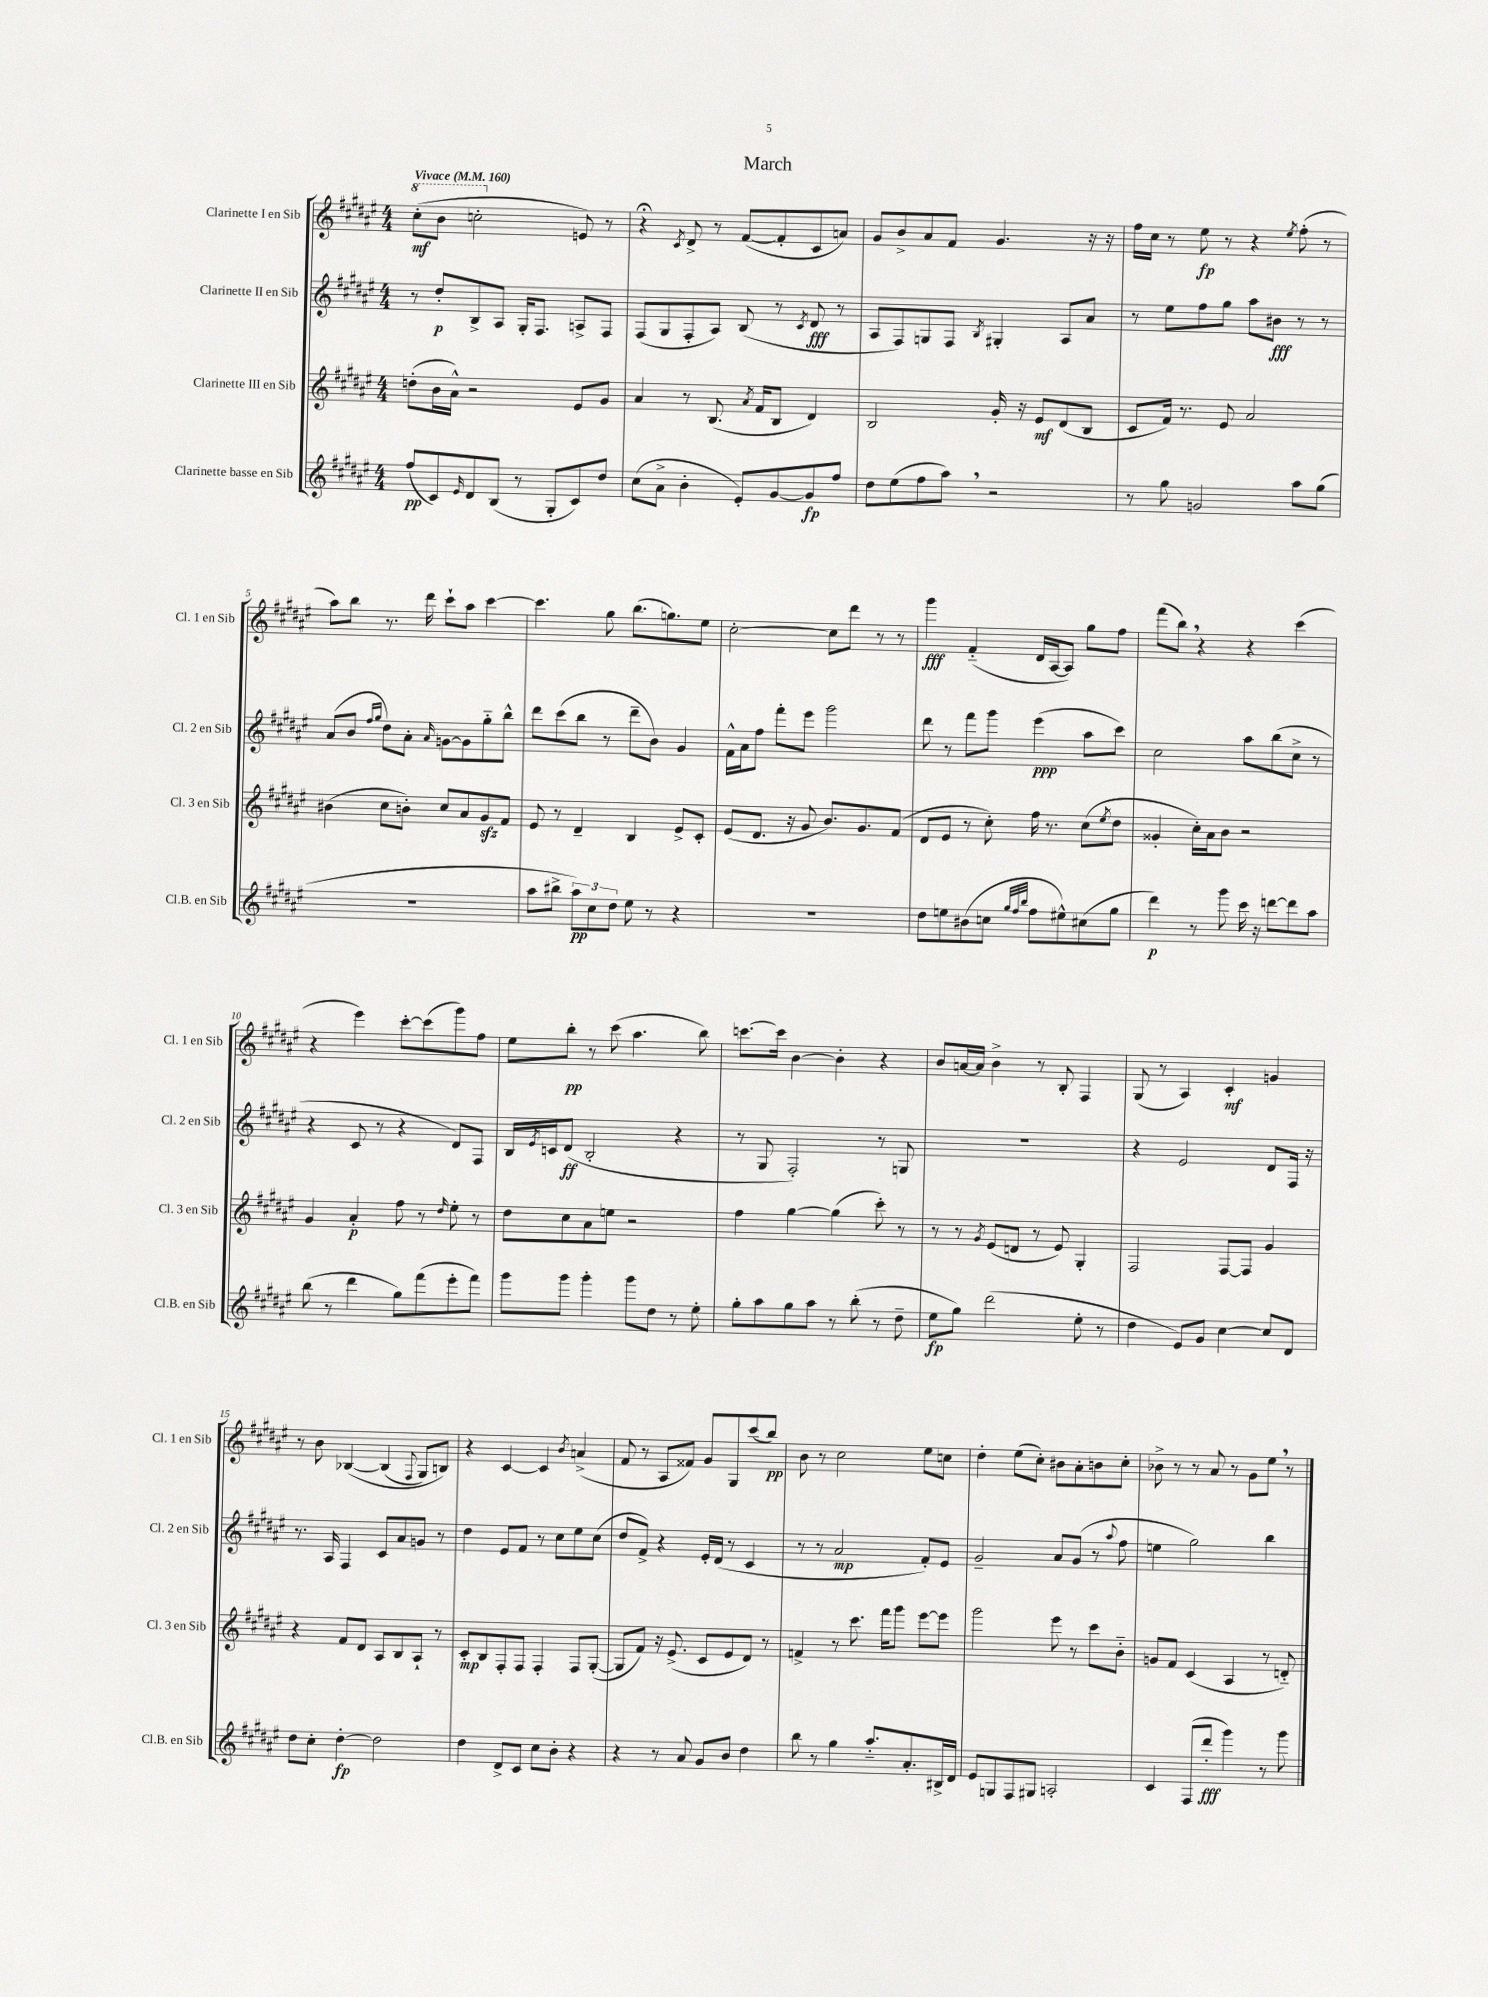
\header { title = "March" }
<<
\new StaffGroup <<
\new Staff = "s0" \with { instrumentName = "Clarinette I en Sib" shortInstrumentName = "Cl. 1 en Sib" } {
    \clef treble \key fis \major \numericTimeSignature \time 4/4 \tempo "Vivace" 4 = 160
    \ottava #1 cis'''8-.\mf( b''8 c'''2-. \ottava #0 e'8) r8 |
    r4\fermata \acciaccatura { cis'8 } dis'8-> r8 fis'8~( fis'8-. cis'8 a'8) |
    gis'8 b'8-> ais'8 fis'8 gis'4. r16 r16 |
    fis''16 cis''16 r8 eis''8\fp r8 r4 \acciaccatura { eis''8 } fis''8-.( r8 |
    ais''8) b''8 r8. dis'''16 cis'''8-! ais''8 cis'''4~ |
    cis'''4. gis''8 b''8.( g''8.) eis''8 |
    cis''2~-. cis''8 dis'''8 r8 r8 |
    gis'''4\fff fis'4-_( dis'16 ais16~ ais8) gis''8 fis''8 |
    fis'''8( b''8) \breathe r4 r4 cis'''4( |
    r4 eis'''4) cis'''8~-. cis'''8( gis'''8) fis''8 |
    eis''8 b''8-.\pp r8 cis'''8( ais''4. b''8) |
    c'''8.~ c'''16 b'4~ b'4-. r4 |
    b'8 a'16~ a'16 b'4-> r8 b8-. fis4 |
    gis8( r8 ais4) cis'4-.\mf g'4 |
    r8 b'8 bes4~\( bes4( \appoggiatura { fis8 } gis8) b8\) |
    r4 cis'4~ cis'4 \acciaccatura { b'8 } a'4->( |
    fis'8 r8 ais8 fisis'8) gis'8 gis8 cis'''8( b''8\pp) |
    b'8 r8 cis''2 eis''8 c''8 |
    dis''4-. eis''8( cis''8-.) bis'8 ais'8-. b'8 cis''8-. |
    bes'8-> r8 r8 ais'8 r8 gis'8 eis''8 \breathe r8 \bar "|." |
}
\new Staff = "s1" \with { instrumentName = "Clarinette II en Sib" shortInstrumentName = "Cl. 2 en Sib" } {
    \clef treble \key fis \major \numericTimeSignature \time 4/4
    r8 dis''8-.\p b8-> ais8 gis16-. fis8. a8-> fis8 |
    fis8( gis8 fis8-. ais8) b8( r8 \acciaccatura { cis'8 } dis'8\fff r8 |
    ais8 fis8) g8 fis8 \acciaccatura { b8 } gis4-. ais8 ais'8 |
    r8 eis''8 fis''8 gis''8 ais''8 bis'8\fff r8 r8 |
    ais'8( b'8 \grace { fis''16 gis''16 } dis''8) ais'8-. \grace { ais'16 } g'8~ g'8 gis''8-_ b''8-^ |
    dis'''8 cis'''8( b''8 r8 dis'''8-- b'8) gis'4 |
    fis'16-^ ais'16 fis''8 fis'''8-. eis'''8 gis'''2 |
    dis'''8 r8 fis'''8 gis'''8 eis'''4\ppp( ais''8 cis'''8) |
    cis''2 ais''8 b''8( cis''8-> r8 |
    r4 cis'8 r8 r4 dis'8) fis8 |
    b16 \acciaccatura { eis'8 } c'16 dis'8\ff( b2-. r4 |
    r8 gis8 fis2-.) r8 g8 |
    R1 |
    r4 eis'2 dis'8 fis16 r16 |
    r8. ais16 fis4 cis'8 ais'8 g'8 r8 |
    dis''4 eis'8 fis'8 r8 cis''8 eis''8 cis''8( |
    dis''8 fis'8->) r4 eis'16-. dis'16( r8 cis'4 |
    r8 r8 ais'2\mp fis'8-.) eis'8 |
    gis'2-- ais'8 gis'8( r8 \appoggiatura { ais''8 } fis''8 |
    e''4 gis''2) b''4 \bar "|." |
}
\new Staff = "s2" \with { instrumentName = "Clarinette III en Sib" shortInstrumentName = "Cl. 3 en Sib" } {
    \clef treble \key fis \major \numericTimeSignature \time 4/4
    d''8-.( b'16 ais'16-^) r2 eis'8 gis'8 |
    ais'4 r8 b8.( \acciaccatura { ais'8 } fis'16 b8 dis'4) |
    b2 gis'16-. r16 eis'8\mf dis'8( b8 |
    cis'8 fis'16) r8. eis'8 ais'2 |
    bis'4( cis''8 b'8-.) cis''8 ais'8 gis'8\sfz fis'8 |
    eis'8 r8 dis'4-- b4 eis'8-> cis'8-. |
    eis'8( dis'8. r16 gis'8 b'8.) gis'8. fis'8( |
    dis'8 eis'8 r8 cis''8-.) fis''16 r8. cis''8( \acciaccatura { eis''8 } dis''8 |
    gisis'4-. cis''16-.) ais'16 b'8 r2 |
    gis'4 ais'4-.\p fis''8 r8 \grace { dis''16 } eis''8-. r8 |
    dis''8 cis''8 ais'8 e''8 r2 |
    fis''4 gis''4~ gis''4( cis'''8-.) r8 |
    r8 r8 \acciaccatura { gis'8 } eis'8( d'8 r8 eis'8) gis4-. |
    fis2 fis8~ fis8 gis'4 |
    r4 fis'8 dis'8 ais8 b8 ais8-! r8 |
    cis'8-.\mp b8 fis8-. fis8 fis4-. fis8 gis8~-.( |
    gis8 fis'8) r16 eis'8.->( cis'8 eis'8 dis'8) r8 |
    f'4-> r8 cis'''8. fis'''16 gis'''8 eis'''8~ eis'''8 |
    gis'''2 eis'''8 r8 cis'''8 b'8-_ |
    g'8 fis'8 cis'4( ais4 r8 d'8-_) \bar "|." |
}
\new Staff = "s3" \with { instrumentName = "Clarinette basse en Sib" shortInstrumentName = "Cl.B. en Sib" } {
    \clef treble \key fis \major \numericTimeSignature \time 4/4
    fis''8\pp( cis'8) \grace { eis'16 } dis'8 b8( r8 gis8-. cis'8) dis''8 |
    cis''8( ais'8-> b'4-. eis'8-.) gis'8~ gis'8\fp fis''8 |
    dis''8 eis''8( fis''8 ais''8) \breathe r2 |
    r8 gis''8 g'2 ais''8 gis''8( |
    R1 |
    ais''8 bis''8-> \tuplet 3/2 { ais''8\pp) cis''8 dis''8 } eis''8 r8 r4 |
    R1 |
    dis''8 e''8 bis'8( c''8 \grace { gis''32 fis''32 b''32 } fis''8 eis''8-^) cis''8( gis''8 |
    dis'''4\p) r8 gis'''8 cis'''16 r16 d'''8~ d'''8 ais''8 |
    b''8( r8 dis'''4 gis''8) fis'''8( eis'''8-. fis'''8) |
    gis'''8 gis'''8 gis'''4-. gis'''8 dis''8 r8 eis''8-. |
    gis''8-. ais''8 gis''8 ais''8 r8 b''8-.( r8 dis''8-- |
    eis''8\fp gis''8) dis'''2( eis''8-. r8 |
    dis''4 eis'8) gis'8 cis''4~ cis''8 dis'8 |
    dis''8 cis''8-. dis''4~-.\fp dis''2 |
    dis''4 dis'8-> cis'8 cis''8 b'8-. r4 |
    r4 r8 ais'8 gis'8 b'8 dis''4 |
    b''8 r8 gis''4 ais''8.-_ ais'8.-. bis16-> dis'16 |
    eis'8 g8 fis8 gis8 a2-. |
    cis'4 fis8( dis'''8-.\fff gis'''4) r8 gis'''8 \bar "|." |
}
>>
>>
